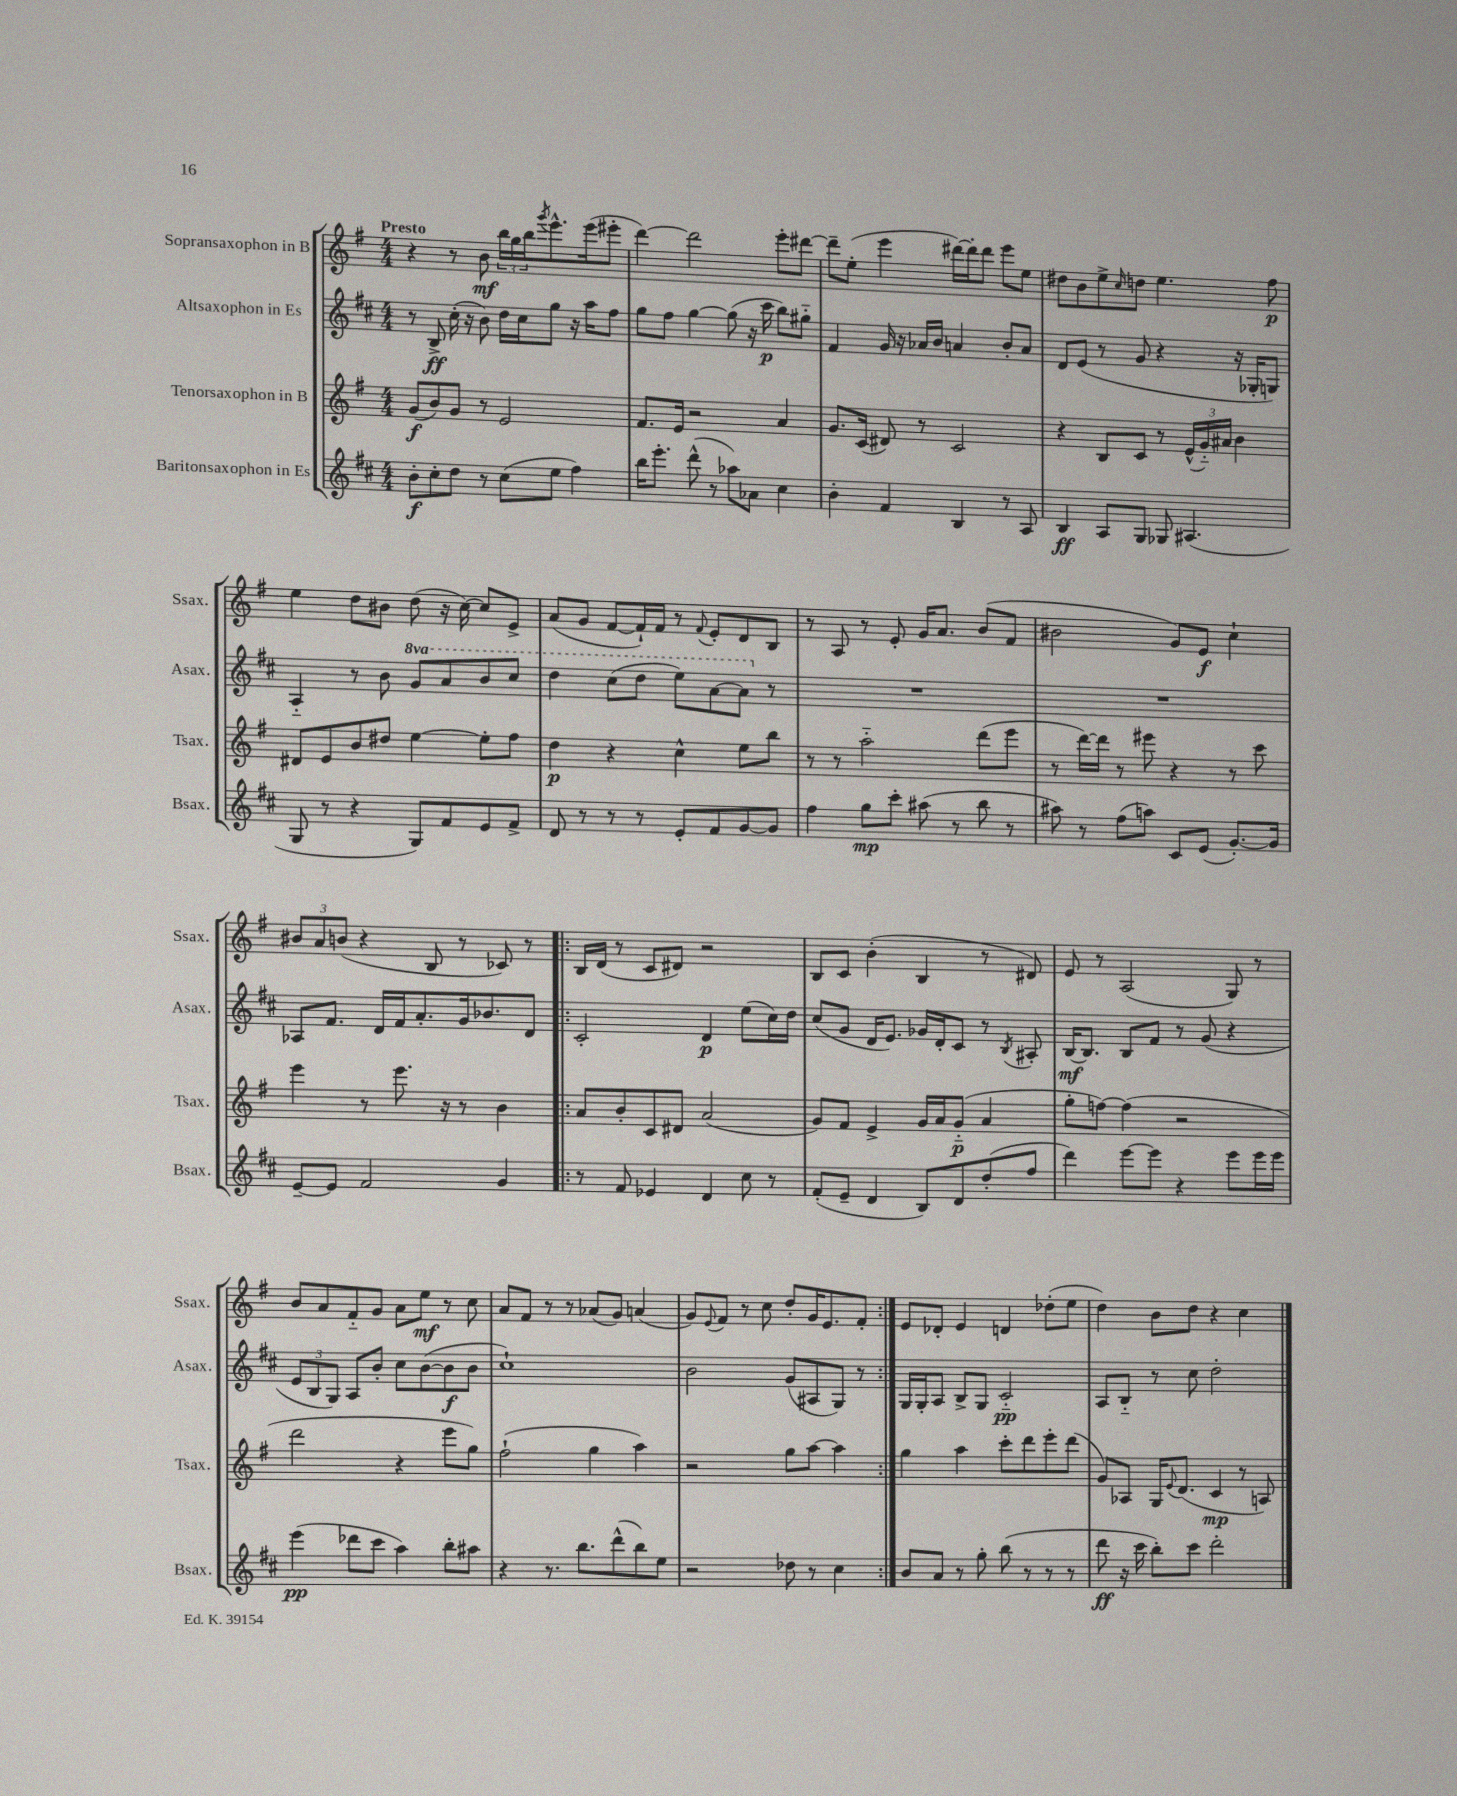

**kern	**kern	**kern	**kern
*staff4	*staff3	*staff2	*staff1
*clefG2	*clefG2	*clefG2	*clefG2
*k[f#c#]	*k[f#]	*k[f#c#]	*k[f#]
*M4/4	*M4/4	*M4/4	*M4/4
8b'	(8g	8r	4r
8cc#'	8b)	8B^	.
8dd	8g	(16cc#'	8r
.	.	16r	.
8r	8r	8b)	8b
(8cc#	2e	16dd	24bb
.	.	.	24gg
.	.	16cc#	.
.	.	.	24bb
.	.	.	8qggg
8ee	.	8gg	8.eee^^
4ff#)	.	16r	.
.	.	16aa	(16eee
.	.	8ff#	8eee#'
=	=	=	=
16bb	8.f#	8gg	[4ddd)
8.eee'	.	.	.
.	.	8ff#	.
.	16e	.	.
(8ddd^^	2r	[4gg	2ddd]
8r	.	.	.
8aa-)	.	(8gg]	.
8a-	.	16r	.
.	.	16ccc#	.
4cc#	4a	8bb)	8eee'
.	.	8gg#'~	[8ddd#
=	=	=	=
4b'	8.g	4f#	8ddd#~]
.	.	.	(8ee'
.	(16c	.	.
4f#	8d#)	16g	4eee
.	.	16r	.
.	8r	16a-	.
.	.	16b	.
4B	2c	4a	[16ddd#)
.	.	.	16ddd#']
.	.	.	8ddd#
8r	.	8b'	8eee
8A	.	8a	8ee
=	=	=	=
4B	4r	8d	8dd#
.	.	(8e	8b
8A	8B	8r	8ee^
.	.	.	16qqcc
8G	8c	8g	8dd
8G-	8r	4r	4.ee
(4.A#	(24e^^	.	.
.	24g'~)	.	.
.	24a#	.	.
.	4b	16r	.
.	.	16G-'	.
.	.	8G)	8ff#
=	=	=	=
8G	8d#	4A'~	4ee
8r	8e	.	.
4r	8b	8r	8dd
.	8dd#	8b	8b#
8G)	[4ee	8gg	(8dd
8f#	.	8aa	16r
.	.	.	[16cc)
8e	8ee']	8bb	8cc]
8f#^	8ff#	8ccc#	8e^
=	=	=	=
8d	4dd	4ddd	(8a
8r	.	.	8g
8r	4r	(8ccc#	[8f#
8r	.	8ddd	16f#`])
.	.	.	16f#
8e'	4cc^^	8eee)	8r
.	.	.	8qqf#
8f#	.	[8aa	8e'
[8g	8ee	8aa]	8d
8g]	8bb	8r	8B
=	=	=	=
4ff#	8r	1r	8r
.	8r	.	8A
8gg	2aa'~	.	8r
8ccc#'	.	.	8e'
(8aa#	.	.	16g
.	.	.	8.a
8r	.	.	.
8bb	(8ddd	.	(8b
8r	8eee	.	8f#
=	=	=	=
8aa#)	8r	1r	2b#
8r	[16ddd)	.	.
.	16ddd]	.	.
(8ff#	8r	.	.
8aa)	8eee#	.	.
8c#	4r	.	8g)
(8e	.	.	8e
[8.g')	8r	.	4cc`
.	8ccc	.	.
16g]	.	.	.
=	=	=	=
[8e~	4eee	8A-	12b#
.	.	.	12a
8e]	.	8.f#	.
.	.	.	(12b
2f#	8r	.	4r
.	.	16d	.
.	8.eee	16f#	.
.	.	8.a'	.
.	.	.	8B
.	16r	.	.
.	8r	16g	8r
.	.	8.b-	.
4g	4b	.	8c-)
.	.	8d	8r
=!|:	=!|:	=!|:	=!|:
8r	8a	2c#'	16B
.	.	.	(16d
8f#	8b'	.	8r
4e-	8c	.	8c
.	8d#	.	8d#)
4d	(2a	4d	2r
8cc#	.	(8ee	.
8r	.	16cc#)	.
.	.	16dd	.
=	=	=	=
(8f#'	8g)	(8cc#	8B
8e~	8f#	8g	8c
4d	4e^	16d	(4b'
.	.	8.e)	.
8B)	16g	16g-	4B
.	16a	16d'	.
8d	(8g'~	8c#	.
(8dd'	4a	8r	8r
.	.	8qB	.
8ff#	.	8A#'	8d#)
=	=	=	=
4ddd)	8gg'	[16B	8e
.	.	8.B]	.
.	[8ff)	.	8r
[8eee	(4ff]	8B	(2A
8eee]	.	8f#	.
4r	2r	8r	.
.	.	(8g	.
8eee	.	4r	8G)
16eee	.	.	8r
16eee	.	.	.
=	=	=	=
(4eee	2ddd	12e	8b
.	.	12B	.
.	.	.	8a
.	.	12G)	.
8ddd-	.	8A	8f#'~
8ccc#	.	8b'	8g
4aa)	4r	8cc#	8a
.	.	([8b	8ee
8bb'	8eee	8b]	8r
8aa#	8gg)	8b	8cc
=	=	=	=
4r	(2ff#`	1cc#`)	8a
.	.	.	8f#
8.r	.	.	8r
.	.	.	8r
8.bb	.	.	.
.	4gg	.	(8a-
(8ddd^^	.	.	8g)
8bb)	4aa)	.	(4a
8ee	.	.	.
=	=	=	=
2r	2r	2b	8g)
.	.	.	8qqe
.	.	.	8f#
.	.	.	8r
.	.	.	8cc
8dd-	8gg	(8g	8dd'
8r	[8aa	8A#	16g
.	.	.	8.e
4cc#	4aa]	8G)	.
.	.	8r	8f#'
=:|!	=:|!	=:|!	=:|!
8b	4gg	16G	8e
.	.	16G'	.
8a	.	8A	8d-'
8r	4aa	8B^	4e
8gg'	.	8G	.
(8bb	8ccc'	2c#'~	4d
8r	8ddd	.	.
8r	8eee'	.	(8dd-'
8r	(8ddd	.	8ee
=	=	=	=
8ddd	8g)	8A	4dd)
16r	8A-	8B'~	.
16ccc#	.	.	.
8bb')	16G	8r	8b
.	8qqe	.	.
.	(8.d	.	.
8ccc#	.	8cc#	8dd
2ddd'	4c	2dd'	4r
.	8r	.	4cc
.	8A)	.	.
==	==	==	==
*-	*-	*-	*-
